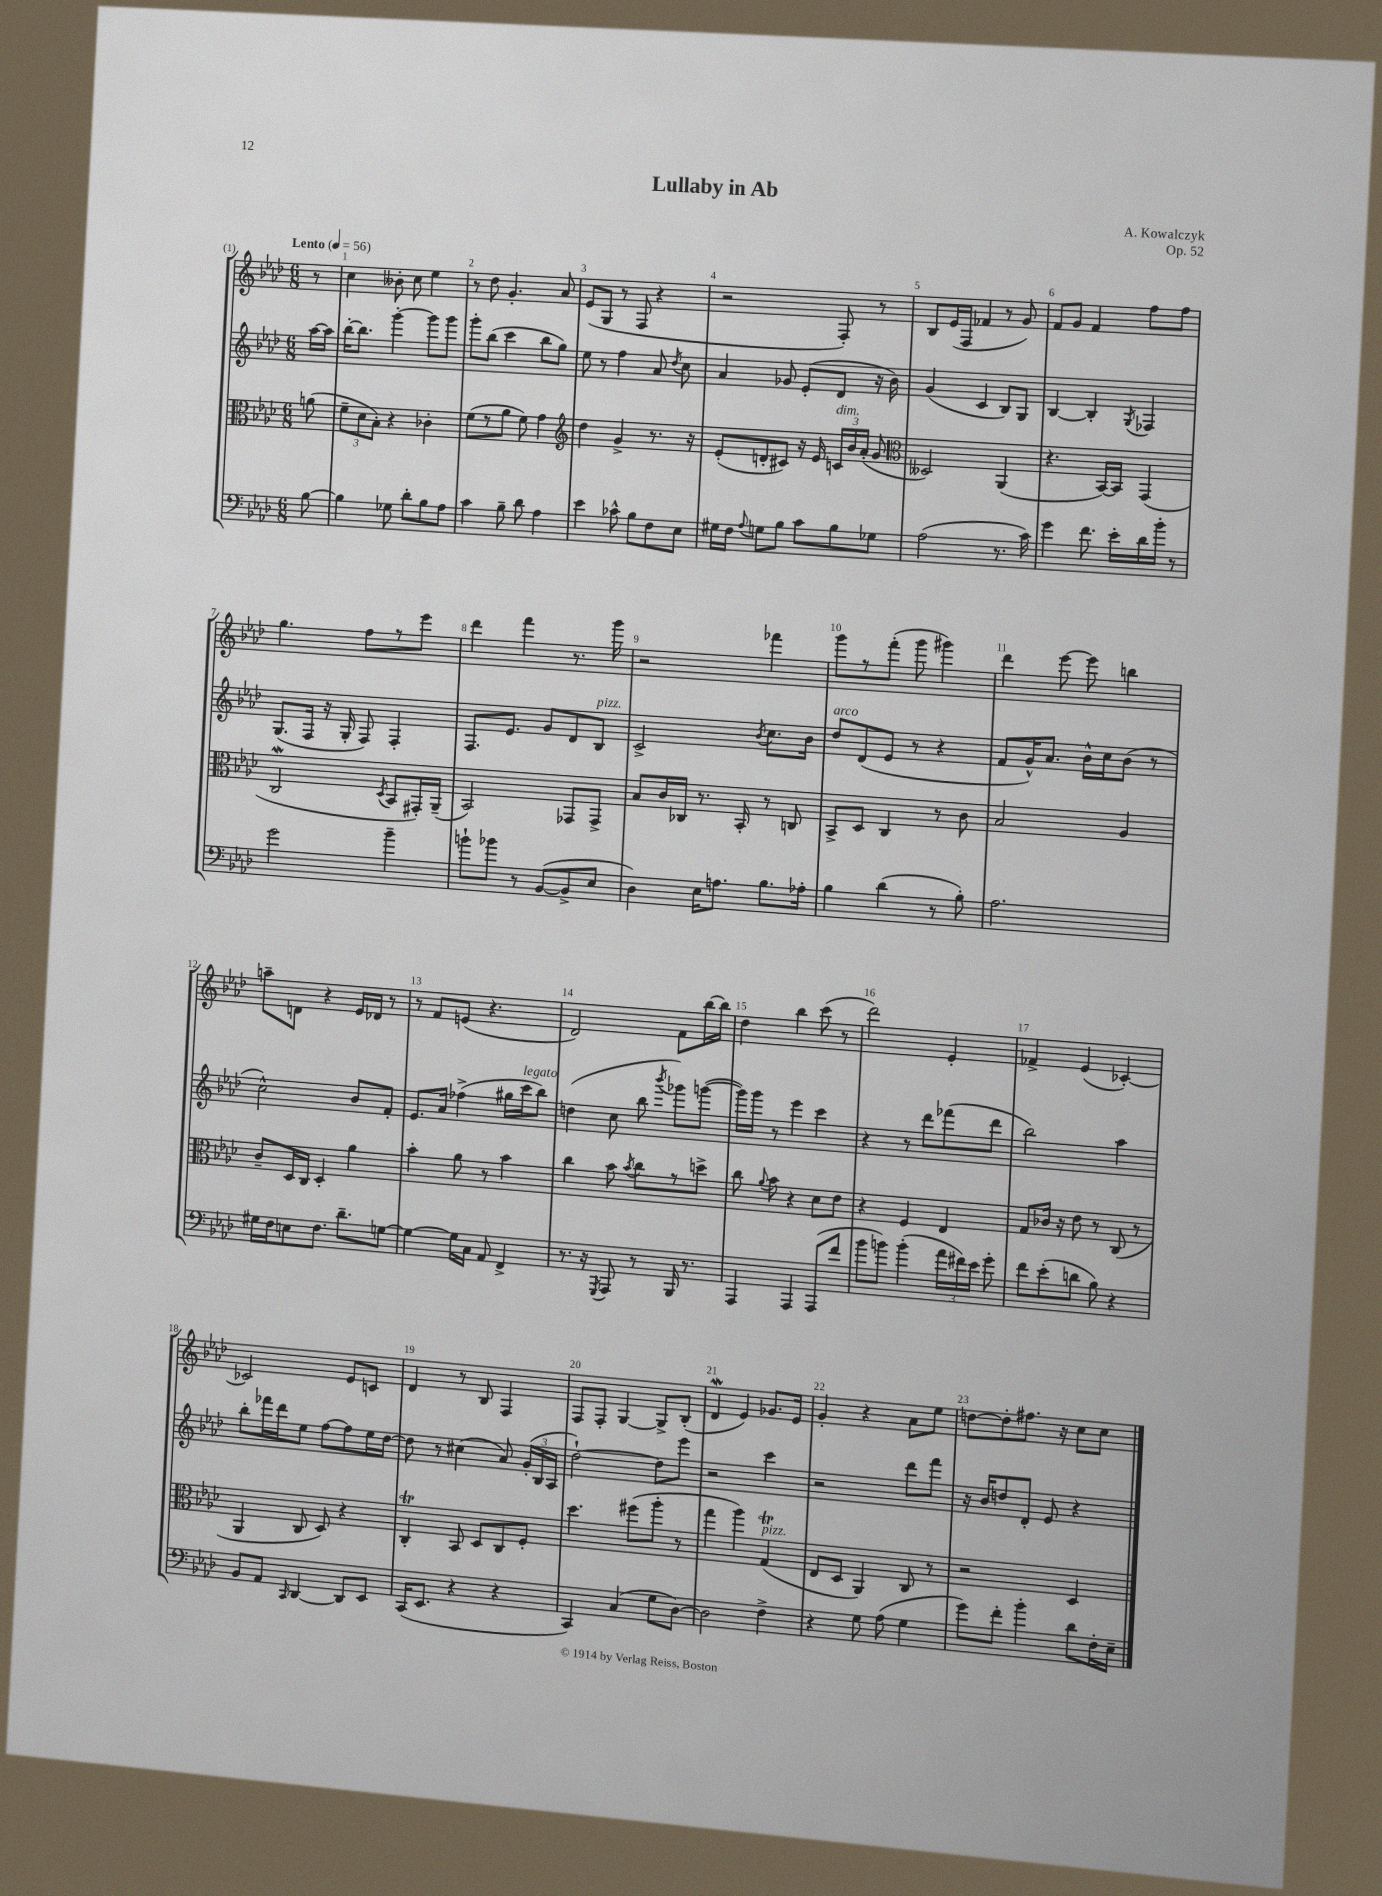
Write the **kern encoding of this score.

**kern	**kern	**kern	**kern
*part4	*part3	*part2	*part1
*staff4	*staff3	*staff2	*staff1
*clefF4	*clefC3	*clefG2	*clefG2
*k[b-e-a-d-]	*k[b-e-a-d-]	*k[b-e-a-d-]	*k[b-e-a-d-]
*M6/8	*M6/8	*M6/8	*M6/8
*MM56	*MM56	*MM56	*MM56
=	=	=	=
!	!	!	!LO:TX:a:B:t=Lento
[8B-\	(8an\	[16aa-\LL	8r
.	.	16aa-\JJ]	.
=1	=1	=1	=1
4B-\]	12f~\L	[16bb-'\KL	4cc\
.	.	8.bb-\J]	.
.	12d-\	.	.
.	12B-'\J)	.	.
8G-X\	4r	[4ggg'\	8b--X'\
8d-'\L	.	.	8cc\
8B-\	4c-X'\	8ggg\L]	4ee-\
8A-\J	.	8ggg\J	.
=2	=2	=2	=2
4c\	(8f\L	8ggg'\L	8r
.	8r	(8bb-\J	8dd-\
8B-~\	8a-\J	4ccc\	4.g'/
8d-\	8f\)	.	.
4A-\	4g\	8bb-\L	.
.	.	8gg\J)	8a-/
=3	=3	=3	=3
*	*clefG2	*	*
4e-\	4dd-\	8ee-\	(8e-/L
.	.	8r	8G/J
8c-X^^\	4g^/	4ff\	8r
8B-\L	.	.	8F/
8F\	8.r	8a-/	4r
.	.	8qdd-/	.
8E-\J	.	8cc\	.
.	16r	.	.
=4	=4	=4	=4
16G#X\LL	(8e-'/L	4a-/	2r
16F\JJ	.	.	.
8qqA-/	.	.	.
8Gn\L	8dn'/	.	.
8B-\J	8c#X/J)	8g-X/	.
8c\L	16r	(8e-'/L	.
.	16e-/	.	.
!	!LO:TX:a:i:t=dim.	!	!
8B-\	24cn/LL	8d-/J	8F'/)
.	24b-/	.	.
.	(24a-'/JJ	.	.
8G-X\J	8g/	16r	8r
.	.	16b-\)	.
=5	=5	=5	=5
*	*clefC3	*	*
(2A-\	2D--X/)	(4g/	8B-/L
.	.	.	(16e-/L
.	.	.	16F/JJ
.	.	4c/	4f-X/
8.r	(4AA-/	8B-/L)	8r
.	.	8G/J	8g/)
16c\)	.	.	.
=6	=6	=6	=6
4g\	4.r	[4B-/	8f/L
.	.	.	8g/J
8.f\	.	4B-'/]	4f/
.	[16BB-/LL)	.	.
16e-'\LL	16BB-/JJ]	.	.
.	.	8qG/	.
16d-\	(4GG/	4F-X/	8ff\L
16b-'\JJ	.	.	.
8r	.	.	8ff\J
!!LO:LB:g=z
=7	=7	=7	=7
2g\	2CW/	(8.G/L	4.gg\
.	.	16F/Jk	.
.	.	16r	.
.	.	16G'/	.
.	.	8F/)	8ff\L
.	8qD-/	.	.
4b-~\	8BB-/L	4F'/	8r
.	16GG#X'/L)	.	8eee-\J
.	(16AA-~/JJ	.	.
=8	=8	=8	=8
8bn`\L	2BB-/)	8.F/L	4ddd-\
8b-X\J	.	.	.
.	.	8.e-/J	.
8r	.	.	4fff\
([8BB-/L	.	8g/L	.
8BB-^/]	8GG-X/L	8d-/	8.r
!	!	!LO:TX:a:i:t=pizz.	!
8E-/J	8GG-^/J	8B-/J	.
.	.	.	16ggg\
=9	=9	=9	=9
4D-\)	8B-/L	2c^/	2r
.	16c/L	.	.
.	16C-X/JJ	.	.
16E-\KL	8.r	.	.
8.An\J	.	.	.
.	16BB-'/	.	.
.	.	8qb-/	.
8.B-\L	8r	8.cc\L	4fff-X\
.	8Cn/	.	.
16A-X'\Jk	.	16b-\Jk	.
=10	=10	=10	=10
!	!	!LO:TX:a:i:t=arco	!
4B-\	8BB-^/L	8dd-/L	8ggg\L
.	8D-/J	(8d-/	8r
(4d-\	4C/	8e-/J	(8fff'\J
.	.	8r	8ggg\
8r	8r	4r	4ggg#X\)
8B-'\)	8c\	.	.
=11	=11	=11	=11
2.A-\	2B-/	8f/L	4ddd-\
.	.	16g^^/K)	.
.	.	8.a-/J	.
.	.	.	[8eee-\
.	.	16b-^^\LL	8eee-\]
.	.	16cc\J	.
.	4A-/	(8b-\J	4bbn\
.	.	8r	.
!!LO:LB:g=z
=12	=12	=12	=12
16G#X\LL	8c~/L	2cc^^\)	8aan~\L
16F\J	.	.	.
8En\	16D-/L	.	8dn\J
.	16C/JJ	.	.
8.F\J	4D-'/	.	4r
8.d-~\L	.	.	.
.	4a-\	8b-/L	16e-/LL
.	.	.	16d-X/JJ
[8Gn\J	.	8f'/J	8r
=13	=13	=13	=13
4G\_	4b-'\	8.e-/L	8r
.	.	.	8f/L
.	.	16a-/Jk	.
16G\LL]	8a-\	(4ff-X^\	(8en/J
16C\JJ	.	.	.
8AA-/	8r	.	4.r
4FF^/	4b-\	16gg#X\LL	.
!	!	!LO:TX:a:i:t=legato	!
.	.	16ccc\J	.
.	.	8bb-\J)	.
=14	=14	=14	=14
8.r	4cc\	(4ddn\	2d-/)
16r	.	.	.
8qGGG/	.	.	.
8AAA-/	8b-\	8cc\	.
.	8qb-/	.	.
8r	8cc\L	8bb-\	.
.	.	8qbbb-/	.
16BBB-/	8r	8ggg-X\L)	8f\L
8.r	.	.	.
.	8ddn^\J	([8gggn\J	[16bb-\L
.	.	.	16bb-\JJ]
=15	=15	=15	=15
4AAA-/	8cc\	16ggg\LL])	4dd-\
.	.	16ggg\JJ	.
.	8qqa-/	.	.
.	8b-\	8r	.
4AAA-/	4r	4eee-\	4bb-\
(8AAA-/L	8d-\L	4ccc\	(8ccc\
8f/J	8e-\J	.	8r
=16	=16	=16	=16
8b-\L	4r	4r	2ddd-\)
8bn\J)	.	.	.
(4b'\	4F/	8r	.
.	.	8ddd-\L	.
24a-\LL	4E-/	(8fff-X\	4e-'/
24f#X\)	.	.	.
24e-\JJ	.	.	.
8g'\	.	8ddd-\J	.
=17	=17	=17	=17
8f\L	8G/L	2bb-\)	4f-X^/
(8e-'\	16c-X/Jk	.	.
.	16r	.	.
8dn\J	8e-\	.	(4e-/
8B-\)	8r	.	.
4r	(8C/	4aa-\	[4c-X'/)
.	8r	.	.
!!LO:LB:g=z
=18	=18	=18	=18
8BB-/L	4AA-/	8bb-'\L	2c-X/]
8AA-/J	.	16fff-X\L	.
.	.	16ddd-\J	.
16qqCC/	.	.	.
[4DD-/	8C/	8ee-\J	.
.	8D-/)	[8ff\L	.
8DD-/L]	4r	8ff\]	8e-/L
8EE-/J	.	16ee-\L	8cn/J
.	.	[16dd-\JJ	.
=19	=19	=19	=19
(16CC/KL	4Ct'/	8dd-\]	4d-/
8.EE-/J	.	.	.
.	.	8r	.
4r	8BB-/	(4cc#X\	8r
.	8D-/L	.	8B-/
4r	8C/	8a-/)	4F/
.	8F'/J	(24g'/LL	.
.	.	24B-/	.
.	.	24A-/JJ	.
=20	=20	=20	=20
4CC/)	4.dd-\	[2dd-`\)	8F/L
.	.	.	8F'/J
(4C/	.	.	[4G/
.	(8ff#X\L	.	.
8G\L	8aa-'\J	8dd-\L]	8G^/L]
[8D-\J)	8r	8eee-\J	(8B-'/J
=21	=21	=21	=21
2D-\]	4gg\	2r	4d-w/
.	4aa-\)	.	4e-/)
!	!LO:TX:a:i:t=pizz.	!	!
4F^\	(4Gt/	4ccc\	8.g-X/L
.	.	.	16e-/Jk
=22	=22	=22	=22
4r	8E-/L	2r	4g'/
.	8D-/J	.	.
8G\	4AA-/)	.	4r
(8A-\	.	.	.
4G\	8C/	8ddd-\L	8a-\L
.	8r	8fff\J	8ee-\J
=23	=23	=23	=23
8g\L)	2r	16r	[8ddn\L
.	.	16b-/KL	.
8f'\J	.	8ddn/	8dd'\]
4b-'\	.	8d-'/J	8.ff#X\J
.	.	8e-/	.
.	.	.	16r
8d-\L	4D-/	4r	8cc\L
16F'\L	.	.	8cc\J
16E-~\JJ	.	.	.
==	==	==	==
*-	*-	*-	*-
